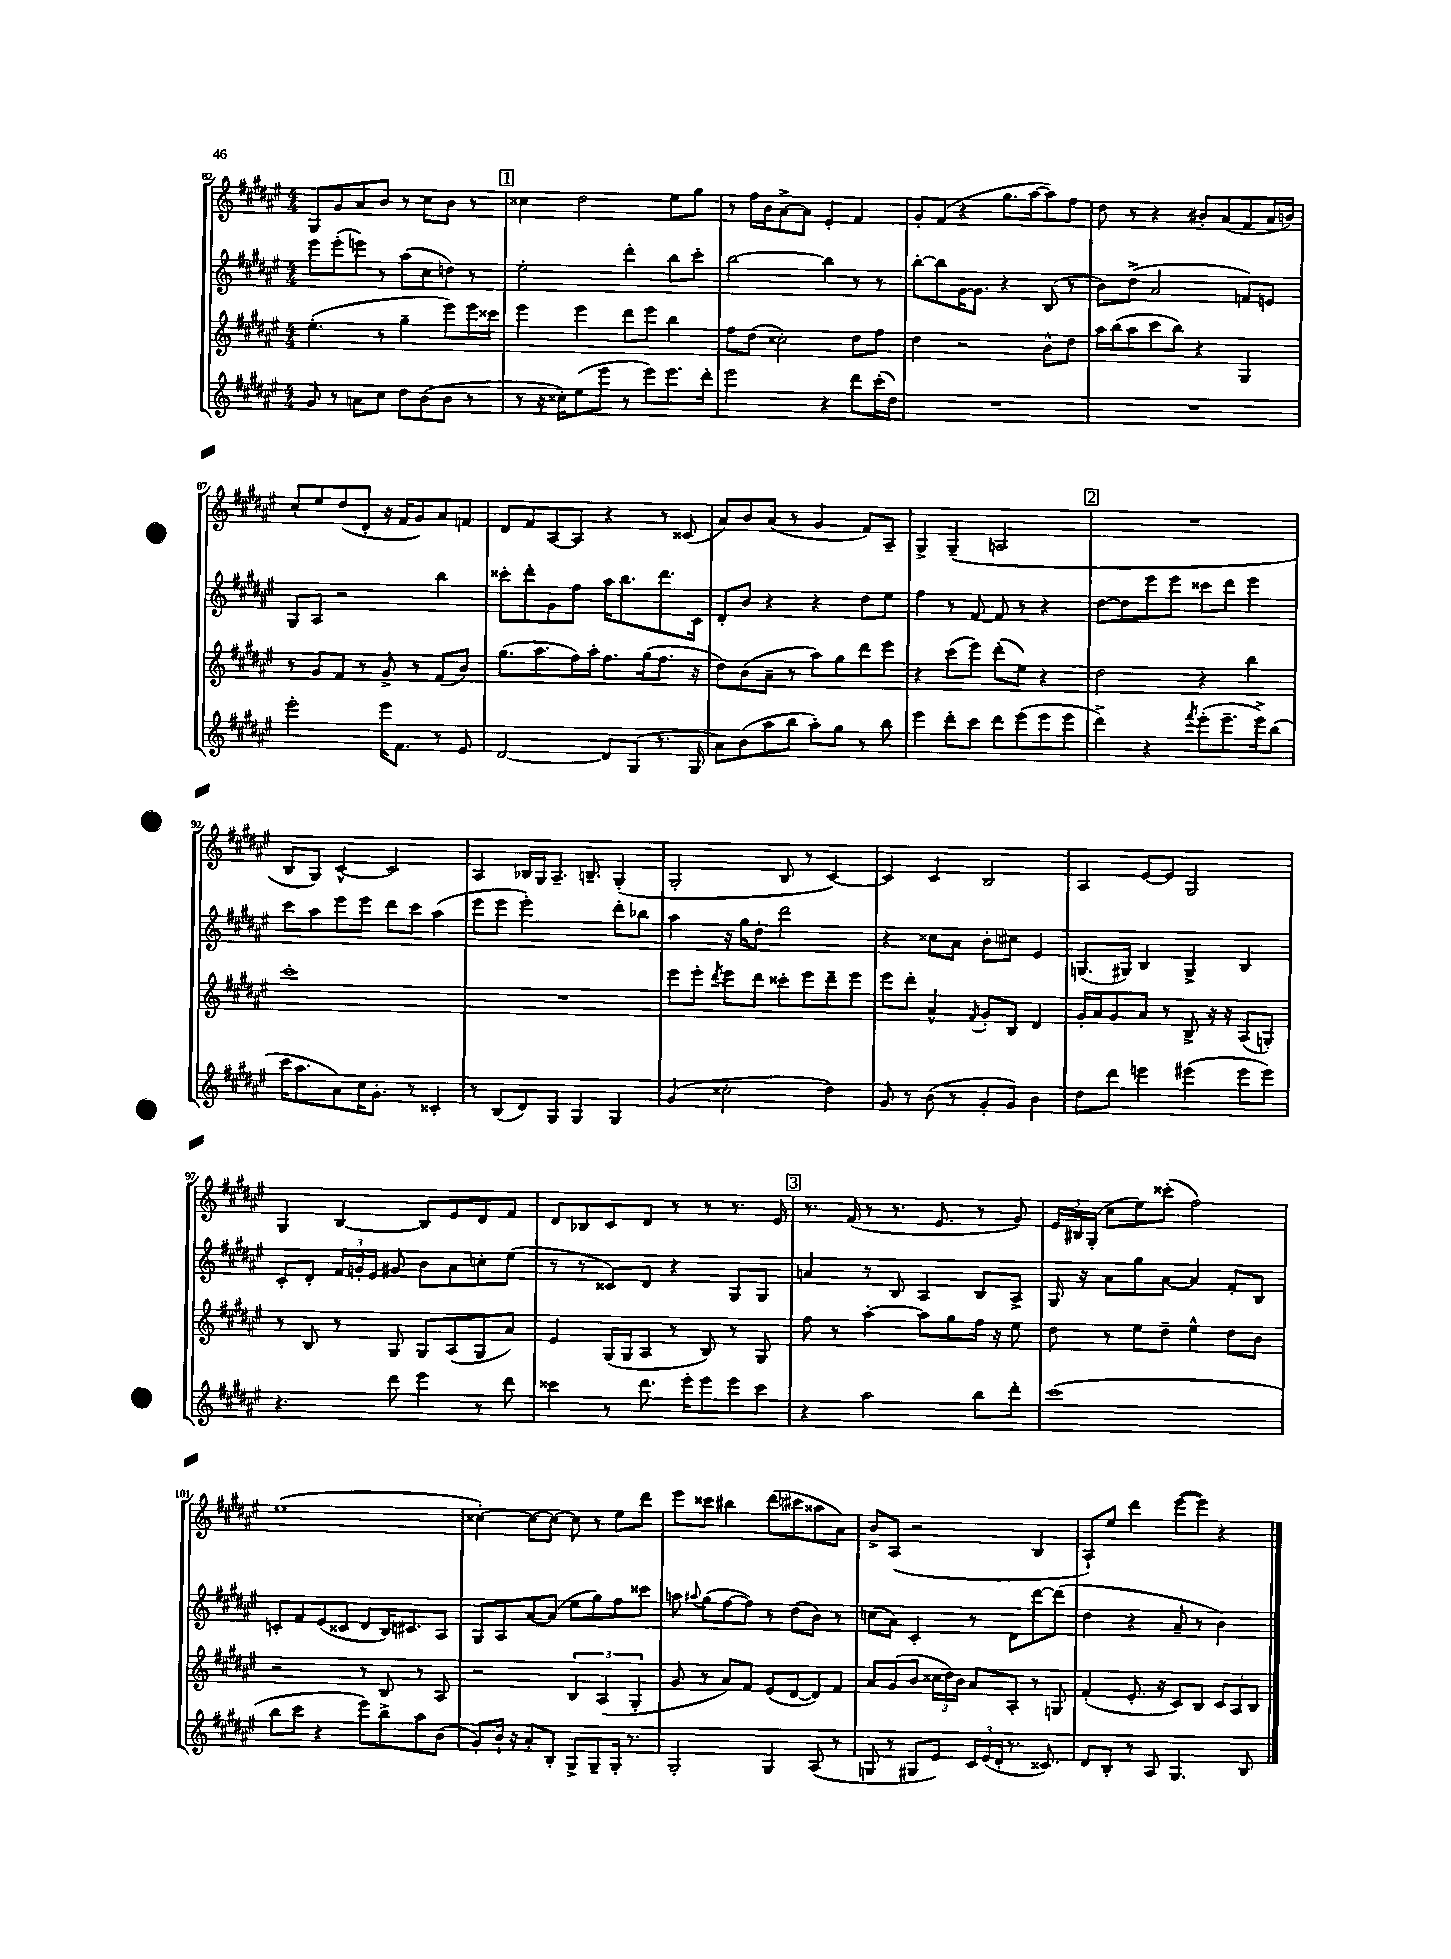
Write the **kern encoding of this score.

**kern	**kern	**kern	**kern
*staff4	*staff3	*staff2	*staff1
*clefG2	*clefG2	*clefG2	*clefG2
*k[f#c#g#d#a#e#]	*k[f#c#g#d#a#e#]	*k[f#c#g#d#a#e#]	*k[f#c#g#d#a#e#]
*M4/4	*M4/4	*M4/4	*M4/4
8g#/	(4.ee#'\	8eee#\L	8G#/L
8r	.	(8eee#'\	8g#/
8a\L	.	8eee\J)	8a#/
8cc#\J	8r	8r	8b/J
8dd#\L	4gg#~\	(8aa#\L	8r
(8b\	.	8cc#\	8cc#\L
8b\J	8eee#\L)	8dd\J)	8b\J
8r	16eee#\L	8r	8r
.	16ccc##\JJ	.	.
=	=	=	=
8r	4eee#\	2ee#'\	4cc##\
16r	.	.	.
16cc##'\LK)	.	.	.
(8ee#\	4eee#\	.	2dd#\
8eee#\J	.	.	.
8r	8ddd#\L	4ddd#'\	.
8eee#\L)	8eee#\J	.	.
8.eee#\	4bb\	8bb\L	8ee#\L
.	.	8ccc#'\J	8gg#\J
16ddd#'\Jk	.	.	.
=	=	=	=
2eee#\	8ff#\L	[2bb\	8r
.	(8dd#\J	.	16ff#\LL
.	.	.	16b\J
.	2cc##'\)	.	[8a#^\
.	.	.	8a#\]J
4r	.	4bb\]	4e#'/
8ddd#\L	8dd#\L	8r	4f#/
(16ccc#'\L	8ff#\J	8r	.
16dd#\JJ)	.	.	.
=	=	=	=
1r	4dd#\	[8bb'\L	8g#'/L
.	.	8bb\]	(8f#/J
.	2r	[16g#\K	4r
.	.	8.g#\]J	.
.	.	4r	8.gg#\L
.	.	.	[16aa#\k
.	8b^^\L	(8B/	8aa#\])
.	8dd#\J	8r	8ff#\J
=	=	=	=
1r	16aa#\LL	8b\L)	8dd#\
.	(16bb\J	.	.
.	8aa#\	(8dd#^\J	8r
.	8ccc#\	2a#/	4r
.	8bb\J)	.	.
.	4r	.	8b#'/L
.	.	.	(8a#/
.	4G#/	8f/L)	8f#/
.	.	8e/J	16a#/L
.	.	.	16b/JJ)
=	=	=	=
2eee#'\	8r	8G#/L	8cc#'/L
.	8g#/L	8A#/J	8ee#/
.	8f#/J	2r	(8dd#/
.	8r	.	8d#'/J
16eee#\LK	8g#^/	.	16r
8.f#\J	.	.	16f#/LK
.	8r	.	8g#/)
8r	(8f#/L	4bb\	8a#/
8e#/	8b/J)	.	8f/J
=	=	=	=
[2d#/	(8.gg#\L	8ccc##'\L	8d#/L
.	.	8ddd#'\	8f#/
.	8.aa#\	.	.
.	.	8g#\	[8A#/
.	16ff#\L)	8ff#\J	8A#/]J
.	16aa#'\JJ	.	.
8d#/]L	8.ff#\L	16aa#\LK	4r
.	.	8.bb\	.
(8G#/J	.	.	.
.	(16gg#\k	.	.
8.r	8.ff#\J	8.ddd#\	8r
.	.	.	(8c##/
16G#/	16r	16c#\Jk	.
=	=	=	=
8a#\L)	8dd#\L)	8d#'/L	8a#/L)
(8b\	(8b\	8b/J	8b/
8aa#\	8a#~\J	4r	(8a#/J
8bb\J	8r	.	8r
8aa#'\L)	8aa#\L)	4r	4g#/
8gg#\J	8gg#\	.	.
8r	8ddd#\	8dd#\L	8f#/L)
8bb\	8eee#\J	8ee#\J	8A#~/J
=	=	=	=
4eee#\	4r	4ff#\	4G#^/
8ddd#'\L	(8ccc#\L	8r	(4G#~/
8ccc#\J	8eee#\J)	[8f#/	.
8ddd#\L	(8ddd#'\L	8f#/]	2A/
(8eee#\	8ee#\J)	8r	.
8eee#\	4r	4r	.
8eee#\J	.	.	.
=	=	=	=
4ddd#^\)	2dd#\	[8dd#\L	1r
.	.	8dd#\]	.
4r	.	8eee#\	.
.	.	8eee#\J	.
8qfff#/	.	.	.
(8eee#'\L	4r	8ccc##\L	.
8.eee#~\	.	8ddd#\J	.
.	4bb\	4eee#\	.
16eee#^\k)	.	.	.
(8bb\J	.	.	.
=	=	=	=
16ccc#\LK	1ccc#'	8ccc#\L	8B/L
8.aa#\	.	.	.
.	.	8aa#\	8G#/J)
8a#\)	.	8eee#\	[4c#^^/
16cc#\K	.	8eee#\J	.
8.g#'\J	.	.	.
.	.	8ddd#\L	2c#/]
8r	.	8ccc#\J	.
4c##'/	.	(4aa#\	.
=	=	=	=
8r	1r	8eee#\L	4A#/
(8B/L	.	8eee#\J	.
8d#/)	.	2eee#'\)	16B-/LL
.	.	.	16G#/J
8G#/J	.	.	8.A#~/J
4G#/	.	.	.
.	.	.	8.B~/
4G#/	.	8ddd#'\L	(4G#'/
.	.	8bb-\J	.
=	=	=	=
(4g#/	8eee#\L	4aa#\	2G#'/
.	8eee#'\J	.	.
.	8qddd#/	.	.
2cc##'\	8eee#\L	16r	.
.	.	16gg#\LK	.
.	8ddd#\J	8dd#'\J	.
.	8ccc##'\L	2ddd#\	8B/
.	8eee#\	.	8r
4dd#\)	8ddd#~\	.	[4c#/)
.	8eee#\J	.	.
=	=	=	=
8g#/	8eee#\L	4r	4c#/]
8r	8ddd#'\J	.	.
(8b\	4a#^^/	8cc##\L	4c#/
8r	.	8a#\J	.
.	8qf#/	.	.
8g#'/L	8g#'/L	8b'\L	2B/
8g#/J)	8B/J	8cc#\J	.
4b\	4d#/	4e#/	.
=	=	=	=
8dd#\L	16g#'/LL	(8.G/L	4A#/
.	16a#/J	.	.
8ddd#\J	8g#/	.	.
.	.	16G#/Jk)	.
4eee\	8a#/J	4B/	[8e#/L
.	8r	.	8e#/]J
(4eee#\	8B^/	4G#^/	2G#/
.	16r	.	.
.	16r	.	.
8eee#\L	(8A#/L	4B/	.
8eee#\J)	8G'/J)	.	.
=	=	=	=
4.r	8r	8c#'/L	4G#/
.	8B/	8d#'/J	.
.	8r	24f#/LL	[4B/
.	.	24g'/	.
.	.	24e#/JJ	.
8ddd#\	8G#/	8g#/	.
4eee#\	8G#/L	8b\L	8B/]L
.	(8A#/	8a#\	8e#/
8r	8G#/	8cc'\	8d#/
8ddd#\	8a#/J)	(8ee#\J	8f#/J
=	=	=	=
4ccc##\	4e#/	8r	8d#/L
.	.	8r	8B-/
8r	(16G#/LL	8c##/L)	8c#/
.	16G#/J	.	.
8.ddd#\	8A#/J	8d#/J	8d#/J
.	8r	4r	8r
16eee#'\LK	.	.	.
8eee#\	8B/)	.	8r
8eee#\	8r	8G#/L	8.r
8ccc##\J	8G#/	8G#/J	.
.	.	.	16e#/
=	=	=	=
4r	8ff#\	4a/	8.r
.	8r	.	.
.	.	.	(16f#/
2aa#\	[4aa#'\	8r	8r
.	.	8B/	8.r
.	8aa#\]L	4A#/	.
.	.	.	8.e#/
.	8gg#\	.	.
8bb\L	16ff#\Jk	8B/L	8r
.	16r	.	.
8ddd#'\J	8ee#\	8A#^/J	8g#/)
=	=	=	=
(1ccc#	8dd#\	16G#/	24e#/LL
.	.	.	24B#/
.	.	16r	.
.	.	.	(24G#'/JJ
.	8r	8a#\L	8cc#\L
.	8ee#\L	8gg#\	8ee#\)
.	8dd#~\J	[8a#\J	(8ccc##'\J
.	4ee#^^\	4a#/]	2ff#\)
.	8dd#\L	8f#'/L	.
.	8b\J	8B/J	.
=	=	=	=
8bb\L	2r	8c'/L	(1ee#
8ccc#\J	.	8f#/	.
4r	.	(8e#/	.
.	.	8c##/J	.
8eee#\L)	8r	8d#/L	.
8bb^\	8B/	16B/K)	.
.	.	8.c#/	.
8aa#\	8r	.	.
(8b\J	8A#/	8A#/J	.
=	=	=	=
8g#'/L)	2r	8G#/L	[4cc##'\)
16b`/Jk	.	8A#/	.
16r	.	.	.
8a#'/L	.	[8a#/	8cc##\_L
8B'/J	.	(8a#/]J	8cc##\_J
8G#^/L	6B/	8ee#\L	8cc##\]
8G#~/	.	8gg#\)	8r
.	(6A#/	.	.
16G#'/Jk	.	8ff#\	8ee#\L
8.r	.	.	.
.	6G#'/	.	.
.	.	8ccc##\J	8ddd#\J
=	=	=	=
2G#'/	8g#/	8aa\	8eee#\L
.	.	8qqaa#/	.
.	8r	(8gg#\L	8ccc##\J
.	8a#/L)	[8ff#\	4bb#\
.	8f#/J	8ff#\]J)	.
4G#/	(8e#/L	8r	(8ddd#\L
.	[8d#/	(8dd#\L	8ccc#\
(8A#/	8d#/])	8b\J)	8aa##\
8r	8f#/J	8r	8a#\J)
=	=	=	=
8G/	8a#/L	(8cc\L	8b^/L
8r	(8g#/	8a#\J)	(8A#/J
8G#/L	8b/J	4c#'/	2r
8e#/J)	24cc##\LL	.	.
.	24dd#\)	.	.
.	24b\JJ	.	.
24c#/LL	8a#/L	8r	.
(24e#/	.	.	.
24d#'/JJ	.	.	.
8.r	8A#'/J	8d#\L	.
.	8r	[8ddd#\	4B/
8.c##/)	.	.	.
.	8G/	(8ddd#\]J	.
=	=	=	=
8d#/L	(4f#'/	4dd#\	8A#`/L)
8B'/J	.	.	8ee#/J
8r	8.e#'/	4r	4ddd#\
8A#/	.	.	.
.	16r	.	.
4.G#/	8c#/L)	8a#~/	([8eee#\L
.	8B/J	8r	8eee#\]J)
.	12c#/L	4b\)	4r
.	12A#/	.	.
8B/	.	.	.
.	12B/J	.	.
==	==	==	==
*-	*-	*-	*-
